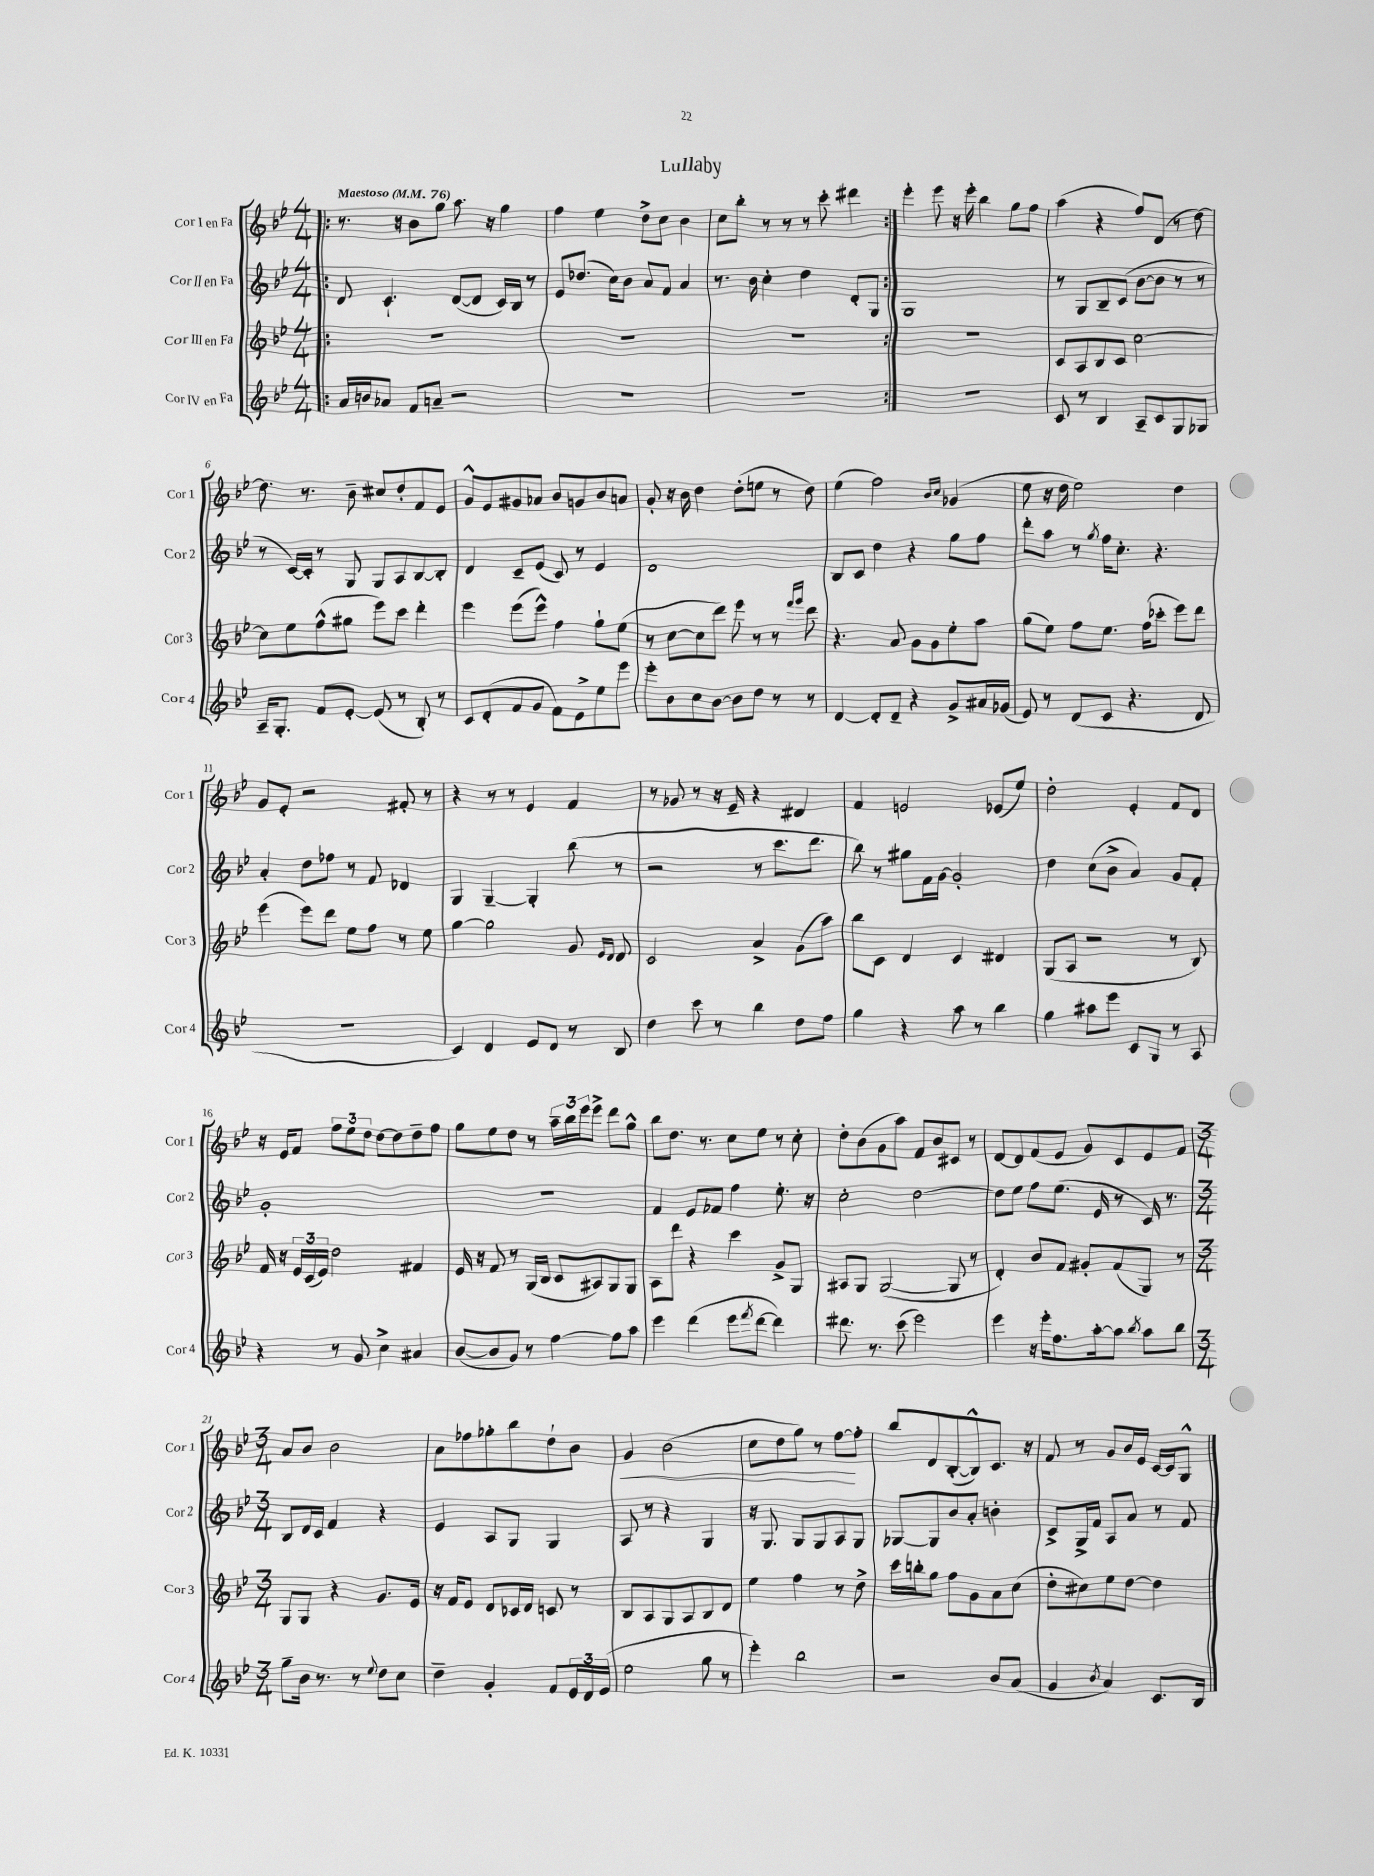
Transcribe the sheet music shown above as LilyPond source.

\header { title = "Lullaby" }
<<
\new StaffGroup <<
\new Staff = "s0" \with { instrumentName = "Cor I en Fa" shortInstrumentName = "Cor 1" } {
    \clef treble \key bes \major \numericTimeSignature \time 4/4 \tempo "Maestoso" 4 = 76
    \repeat volta 2 { \bar ".|:" r8. r16 bes'8 g''8 a''8. r16 g''4 |
    f''4 ees''4 d''8-> c''8 bes'4 |
    c''8 bes''8-. r8 r8 r8 c'''8-. dis'''4 | }
    ees'''4-. ees'''8 r16 ees'''16-. bes''4 g''8 f''8 |
    a''4( r4 f''8) d'8( r8 d''8~) |
    d''8. r8. bes'8-- cis''8 d''8-. f'8 ees'8 |
    g'8-^ ees'8 gis'8 aes'8 bes'8 g'8 bes'8 a'8 |
    g'8-. r16 bes'16 d''4 d''8-.( e''8 r8 d''8) |
    ees''4( f''2) \grace { bes'16 c''16 } ges'4( |
    ees''8 r16 d''16 ees''2) d''4 |
    g'8 ees'8-. r2 fis'8-. r8 |
    r4 r8 r8 ees'4 f'4 |
    r8 ges'8 r8 r16 ees'16-- r4 dis'4 |
    f'4 e'2 ees'8( ees''8) |
    d''2-. ees'4-. f'8 d'8 |
    r16 ees'16 f'8 \tuplet 3/2 { f''8 ees''8 d''8 } d''8~ d''8 d''8-- f''8 |
    g''8 ees''8 d''8 r8 \tuplet 3/2 { a''16-- bes''16 ees'''16 } ees'''8-> d'''8 g''8-^ |
    bes''8 d''8. r8. c''8 ees''8 r8 c''8-. |
    d''8-. bes'8( g'8 a''8) f'8 bes'8 cis'8 r8 |
    d'8~ d'8 f'8( ees'8 g'8) c'8 ees'8 f'8 |
    \numericTimeSignature \time 3/4 a'8 bes'8 bes'2 |
    a'8 fes''8 ges''8-. bes''8 d''8-! bes'8 |
    g'4\< bes'2( |
    c''8 d''8 g''8) r8 f''8~\! f''8-. |
    bes''8 d'8 bes8~-.( bes8-^) c'8. r16 |
    f'8 r8 g'8 bes'16 ees'16 c'16~ c'16 g8-^ \bar "|." |
}
\new Staff = "s1" \with { instrumentName = "Cor II en Fa" shortInstrumentName = "Cor 2" } {
    \clef treble \key bes \major \numericTimeSignature \time 4/4
    \repeat volta 2 { \bar ".|:" d'8 c'4.-! d'8~( d'8 c'16) bes16 r8 |
    ees'8 des''8.( c''16) bes'8 a'8 f'8 a'4 |
    r8. bes'16 c''4-. d''4 d'8-. g8 | }
    g1 |
    r8 g8 bes8-- c'8( bes'8~ bes'8 r8 r8 |
    r8 c'16~) c'16-. r8 g8 g8 a8 bes8~ bes8-. |
    d'4 c'8-- ees'8( c'8) r8 ees'4 |
    d'1 |
    bes8 c'8 d''4 r4 g''8 f''8 |
    d'''8-. a''8 r8 \acciaccatura { g''8 } f''16 c''8.-. r4. |
    a'4-. d''8 fes''8 r8 f'8 des'4 |
    g4 g4~-- g4-. bes''8( r8 |
    r2 r8 c'''8. d'''8. |
    bes''8) r8 gis''8 f'16 g'16~ g'2-. |
    d''4 c''8( bes'8-> a'4) g'8 f'8-. |
    g'1-. |
    R1 |
    f'4 ees'8 fes'8 f''4 ees''8.-. r16 |
    c''2-. d''2~ |
    d''8 ees''8 f''8 ees''8.( ees'16 r8 c'16) r8. |
    \numericTimeSignature \time 3/4 bes8 d'16 c'16 f'4 r4 |
    ees'4 a8 g8 g4 |
    a8 r8 r4 g4 |
    r16 g8. g8 g8 a8 g8 |
    ges8~ ges8 bes'8 a'8-. b'4-. |
    c'8-> g16-> f'16 a8 a'8 r8 f'8 \bar "|." |
}
\new Staff = "s2" \with { instrumentName = "Cor III en Fa" shortInstrumentName = "Cor 3" } {
    \clef treble \key bes \major \numericTimeSignature \time 4/4
    \repeat volta 2 { \bar ".|:" R1 |
    R1 |
    R1 | }
    R1 |
    c'8 a8 bes8 c'8 c''2~ |
    c''8 ees''8 f''8-^( gis''8 ees'''8) c'''8 d'''4-. |
    ees'''4 ees'''8( ees'''8-^) f''4 g''8-! ees''8( |
    r8 c''8~ c''8 d'''8) ees'''8 r8 r8 \grace { f'''16 g'''16 } d'''8 |
    r4. a'8 g'8 g'8 ees''8-. a''8 |
    g''8( ees''8) f''8 ees''8. f''16( ces'''8-. ees'''8) d'''8 |
    ees'''4( ees'''8) d'''8 ees''8 f''8 r8 ees''8 |
    g''4~ g''2 g'8 \grace { ees'16 d'16 } d'8 |
    c'2 a'4-> g'8( a''8) |
    bes''8 c'8 d'4 c'4 dis'4 |
    g8( a8 r2 r8 bes8) |
    f'16 r16 \tuplet 3/2 { ees'16 c'16( ees'16) } d''2 fis'4 |
    ees'16 r16 f'8 r8 g16( bes16 c'8 ais8) g8 g8 |
    a8 d'''8 r4 c'''4 g'8-> g8 |
    ais8 g8 g2~( g8 r8 |
    d'4-.) bes'8 f'8 gis'8-. f'8( g8) r8 |
    \numericTimeSignature \time 3/4 g8 g8 r4 g'8. ees'16 |
    r16 f'16 ees'8 d'8 ces'16 d'16 c'8 r8 |
    bes8 a8 g8 a8 bes8 d'8 |
    ees''4 f''4 r8 d''8-> |
    c'''16 b''16-. g''8 f''8 g'8 a'8 c''8( |
    d''8-. cis''8) ees''8 d''8~ d''4 \bar "|." |
}
\new Staff = "s3" \with { instrumentName = "Cor IV en Fa" shortInstrumentName = "Cor 4" } {
    \clef treble \key bes \major \numericTimeSignature \time 4/4
    \repeat volta 2 { \bar ".|:" a'16 b'16 aes'8 f'8 a'8-- r2 |
    R1 |
    R1 | }
    R1 |
    c'8 r8 bes4 a8-- c'8 g8 ges8 |
    a16-- g8.-. f'8 ees'8~-. ees'8( r8 bes8-.) r8 |
    c'8 d'8-.( f'8 g'8 f'8) ees'8-> ees''8 ees'''8 |
    ees'''8-. bes'8 c''8 bes'8~ bes'8 d''8 r8 r8 |
    d'4~ d'8-. d'8-- r4 g'8-> ais'16 ges'16( |
    ees'8) r8 d'8( c'8 r4. d'8 |
    R1 |
    c'4) d'4 ees'8 d'8 r8 bes8 |
    d''4 c'''8 r8 bes''4 d''8 f''8 |
    g''4 r4 a''8 r8 bes''4 |
    g''4 ais''8 ees'''8 c'8 g8 r8 a8 |
    r4 r8 g'8 c''4-> ais'4 |
    bes'8~( bes'8 g'8) r8 f''4~ f''8 a''8 |
    ees'''4 d'''4( ees'''8 \acciaccatura { f'''8 } d'''8~ d'''4) |
    dis'''8. r8. c'''8( ees'''2) |
    ees'''4 r16 ees'''16-. f''8. a''16~-. a''8 \acciaccatura { bes''8 } a''8 bes''8 |
    \numericTimeSignature \time 3/4 g''8-- bes'16 r8. r8 \appoggiatura { ees''8 } d''8 c''8 |
    d''4-- g'4-. f'8 \tuplet 3/2 { ees'16 d'16 ees'16( } |
    ees''2 g''8 r8 |
    ees'''4-.) bes''2 |
    r2 bes'8 a'8( |
    g'4 \acciaccatura { bes'8 } a'4) c'8. bes16 \bar "|." |
}
>>
>>
